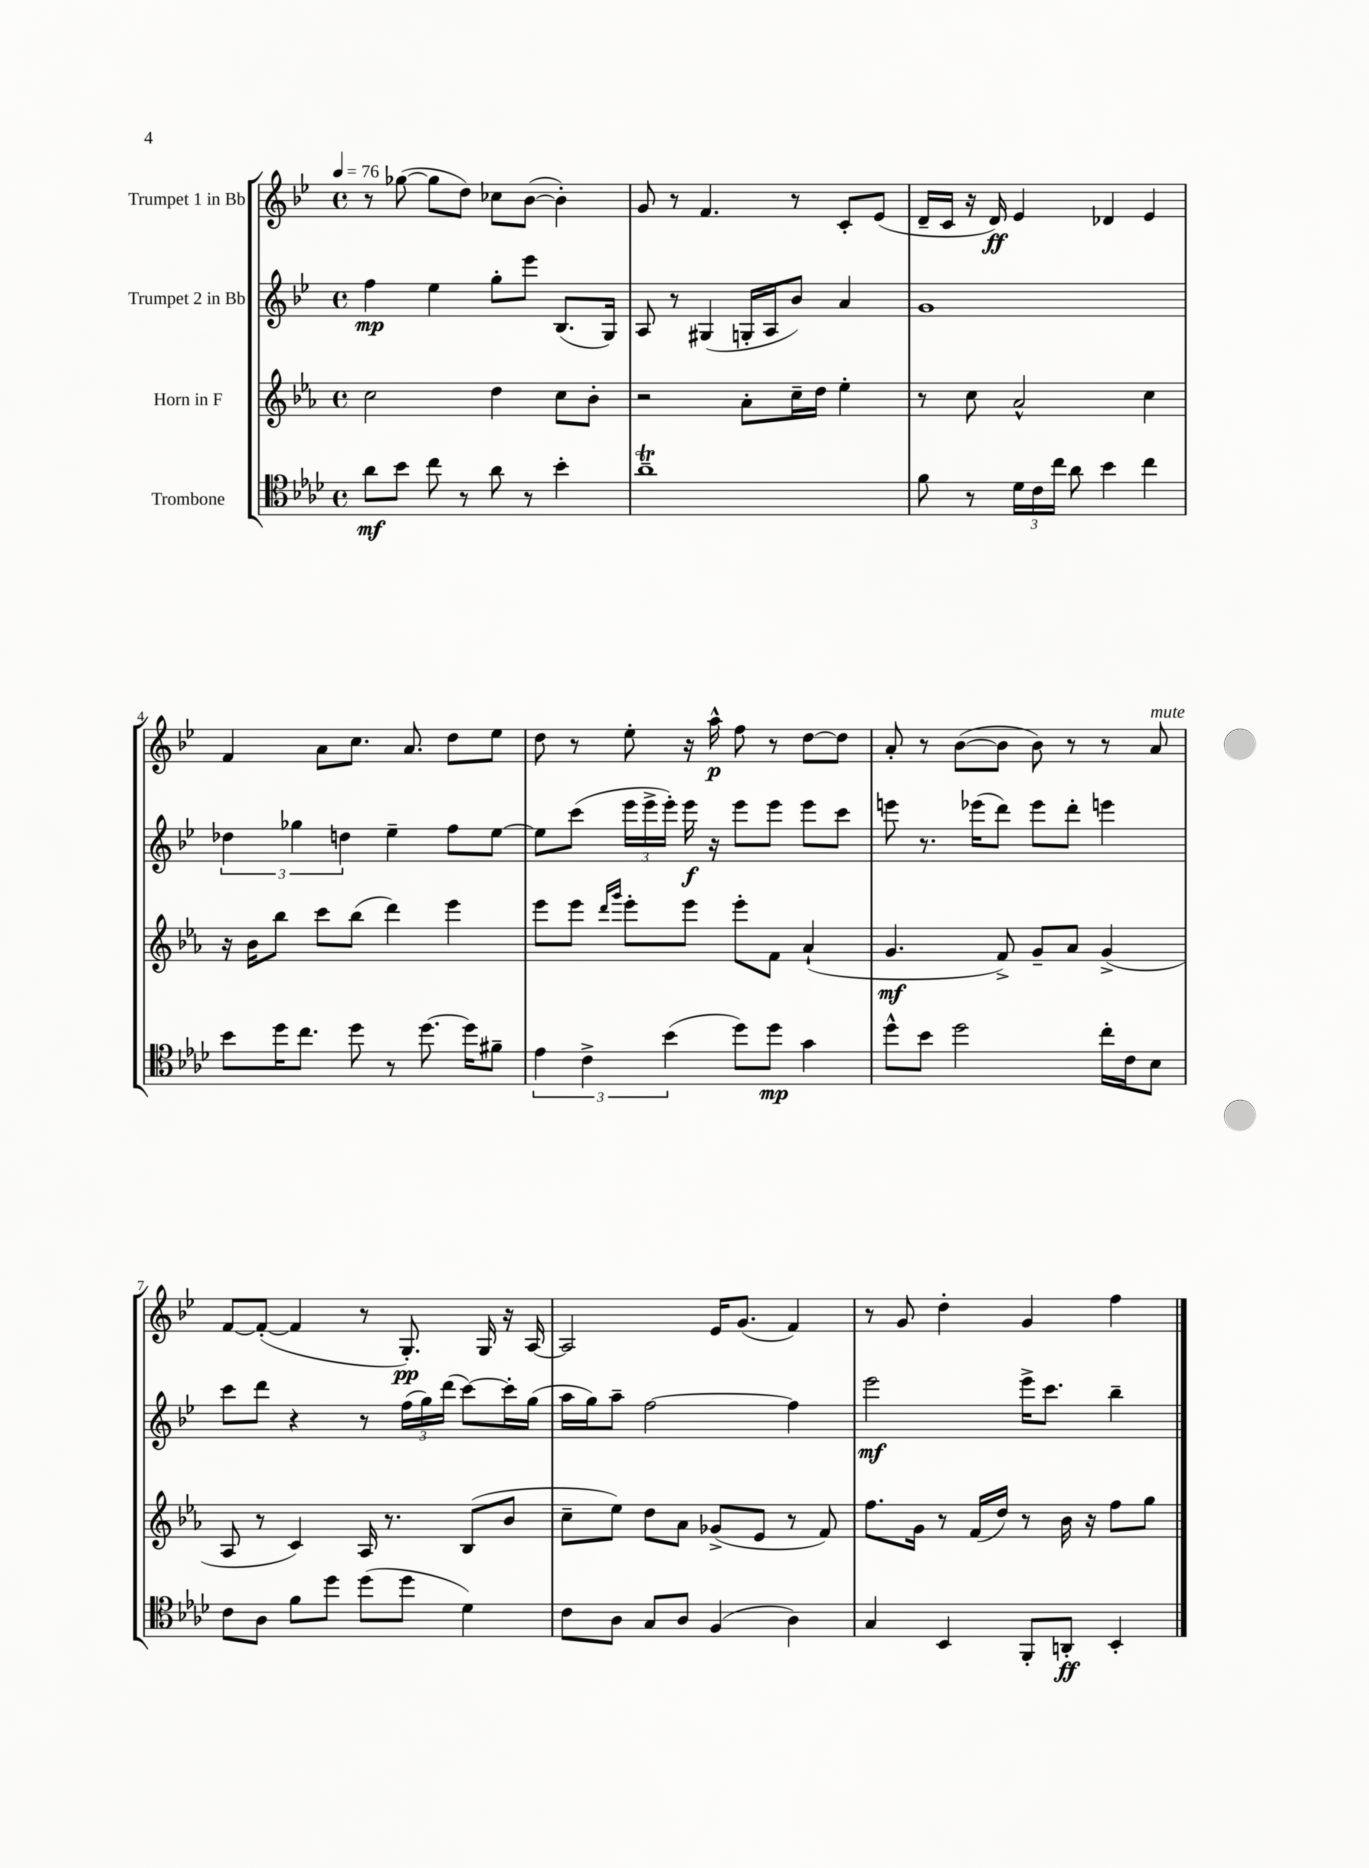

**kern	**dynam	**kern	**dynam	**kern	**dynam	**kern	**dynam
*part4	*part4	*part3	*part3	*part2	*part2	*part1	*part1
*staff4	*staff4	*staff3	*staff3	*staff2	*staff2	*staff1	*staff1
*I"Trombone	*	*I"Horn in F	*	*I"Trumpet 2 in Bb	*	*I"Trumpet 1 in Bb	*
*clefC4	*	*clefG2	*	*clefG2	*	*clefG2	*
*k[b-e-a-d-]	*	*k[b-e-a-]	*	*k[b-e-]	*	*k[b-e-]	*
*M4/4	*	*M4/4	*	*M4/4	*	*M4/4	*
*met(c)	*	*met(c)	*	*met(c)	*	*met(c)	*
*MM76	*	*MM76	*	*MM76	*	*MM76	*
=1	=1	=1	=1	=1	=1	=1	=1
8a-\L	mf	2cc\	.	4ff\	mp	8r	.
8b-\J	.	.	.	.	.	([8gg-X\	.
8cc\	.	.	.	4ee-\	.	8gg-\L]	.
8r	.	.	.	.	.	8dd\J)	.
8a-\	.	4dd\	.	8gg'\L	.	8cc-X\L	.
8r	.	.	.	8eee-\J	.	([8b-\J	.
4b-'\	.	8cc\L	.	(8.B-/L	.	4b-'\])	.
.	.	8b-'\J	.	.	.	.	.
.	.	.	.	16G/Jk)	.	.	.
=2	=2	=2	=2	=2	=2	=2	=2
1a-T~	.	2r	.	8A/	.	8g/	.
.	.	.	.	8r	.	8r	.
.	.	.	.	(4G#X/	.	4.f/	.
.	.	8a-'\L	.	16Gn'/LL	.	.	.
.	.	.	.	16A/J	.	.	.
.	.	16cc~\L	.	8b-/J)	.	8r	.
.	.	16dd\JJ	.	.	.	.	.
.	.	4ee-'\	.	4a/	.	8c'/L	.
.	.	.	.	.	.	(8e-/J	.
=3	=3	=3	=3	=3	=3	=3	=3
8f\	.	8r	.	1g	.	16d~/LL	.
.	.	.	.	.	.	16c/JJ	.
8r	.	8cc\	.	.	.	16r	.
.	.	.	.	.	.	16d/)	ff
24d-\LL	.	2a-^^/	.	.	.	4e-/	.
24c\	.	.	.	.	.	.	.
24cc\JJ	.	.	.	.	.	.	.
8a-\	.	.	.	.	.	.	.
4b-\	.	.	.	.	.	4d-X/	.
4cc\	.	4cc\	.	.	.	4e-/	.
!!LO:LB:g=z
=4	=4	=4	=4	=4	=4	=4	=4
8b-\L	.	16r	.	6dd-X\	.	4f/	.
.	.	16b-\KL	.	.	.	.	.
16dd-\K	.	8bb-\J	.	.	.	.	.
.	.	.	.	6gg-X\	.	.	.
8.cc\J	.	.	.	.	.	.	.
.	.	8ccc\L	.	.	.	8a\L	.
.	.	.	.	6ddn\	.	.	.
8dd-\	.	(8bb-\J	.	.	.	8.cc\J	.
8r	.	4ddd\)	.	4ee-~\	.	.	.
.	.	.	.	.	.	8.a/	.
[8.dd-\	.	.	.	.	.	.	.
.	.	4eee-\	.	8ff\L	.	8dd\L	.
16dd-\KL]	.	.	.	.	.	.	.
8f#X~\J	.	.	.	[8ee-\J	.	8ee-\J	.
=5	=5	=5	=5	=5	=5	=5	=5
6e-\	.	8eee-\L	.	8ee-\L]	.	8dd\	.
.	.	8eee-\J	.	(8ccc\J	.	8r	.
6c^\	.	.	.	.	.	.	.
.	.	16qqddd/LL	.	.	.	.	.
.	.	16qqggg/JJ	.	.	.	.	.
.	.	8eee-'\L	.	24eee-\LL	.	8ee-'\	.
.	.	.	.	24eee-^\	.	.	.
(6b-\	.	.	.	24eee-'\JJ)	.	.	.
.	.	8eee-\J	.	16eee-\	f	16r	.
.	.	.	.	16r	.	16aa^^\	p
8dd-\L)	.	8eee-'\L	.	8eee-\L	.	8ff\	.
8dd-\J	mp	8f\J	.	8eee-\J	.	8r	.
4g\	.	(4a-`/	.	8eee-\L	.	[8dd\L	.
.	.	.	.	8ccc\J	.	8dd\J]	.
=6	=6	=6	=6	=6	=6	=6	=6
8dd-^^\L	.	4.g/	mf	8eeen\	.	8a'/	.
8b-\J	.	.	.	8.r	.	8r	.
2dd-\	.	.	.	.	.	([8b-\L	.
.	.	.	.	(16eee-X\KL	.	.	.
.	.	8f^/)	.	8ddd\J)	.	8b-\J]	.
.	.	8g~/L	.	8eee-\L	.	8b-\)	.
.	.	8a-/J	.	8ddd'\J	.	8r	.
16cc'\LL	.	(4g^/	.	4eeen\	.	8r	.
16c\J	.	.	.	.	.	.	.
!	!	!	!	!	!	!LO:TX:a:i:t=mute	!
8B-\J	.	.	.	.	.	8a/	.
!!LO:LB:g=z
=7	=7	=7	=7	=7	=7	=7	=7
8c\L	.	8A-/	.	8ccc\L	.	[8f/L	.
8A-\J	.	8r	.	8ddd\J	.	(8f'/J_	.
8f\L	.	4c/)	.	4r	.	4f/]	.
8dd-\J	.	.	.	.	.	.	.
(8dd-\L	.	16A-/	.	8r	.	8r	.
.	.	8.r	.	.	.	.	.
8dd-\J	.	.	.	(24ff\LL	.	8.G'/)	pp
.	.	.	.	24gg\)	.	.	.
.	.	.	.	(24ddd\JJ	.	.	.
4d-\)	.	(8B-/L	.	[8ccc\L)	.	.	.
.	.	.	.	.	.	16G/	.
.	.	8b-/J	.	16ccc'\L]	.	16r	.
.	.	.	.	(16gg\JJ	.	[16A/	.
=8	=8	=8	=8	=8	=8	=8	=8
8c\L	.	8cc~\L	.	16aa\LL	.	2A/]	.
.	.	.	.	16gg\J)	.	.	.
8A-\J	.	8ee-\J)	.	8aa~\J	.	.	.
8G/L	.	8dd\L	.	[2ff\	.	.	.
8A-/J	.	8a-\J	.	.	.	.	.
(4F/	.	(8g-X^/L	.	.	.	16e-/KL	.
.	.	.	.	.	.	(8.g/J	.
.	.	8e-/J	.	.	.	.	.
4A-\)	.	8r	.	4ff\]	.	4f/)	.
.	.	8f/)	.	.	.	.	.
=9	=9	=9	=9	=9	=9	=9	=9
4G/	.	8.ff\L	.	2eee-\	mf	8r	.
.	.	.	.	.	.	8g/	.
.	.	16g\Jk	.	.	.	.	.
4BB-/	.	8r	.	.	.	4dd'\	.
.	.	(16f/LL	.	.	.	.	.
.	.	16dd/JJ)	.	.	.	.	.
8FF'/L	.	8r	.	16eee-^\KL	.	4g/	.
.	.	.	.	8.ccc\J	.	.	.
8AAn'/J	ff	16b-\	.	.	.	.	.
.	.	16r	.	.	.	.	.
4BB-'/	.	8ff\L	.	4bb-~\	.	4ff\	.
.	.	8gg\J	.	.	.	.	.
==	==	==	==	==	==	==	==
*-	*-	*-	*-	*-	*-	*-	*-
